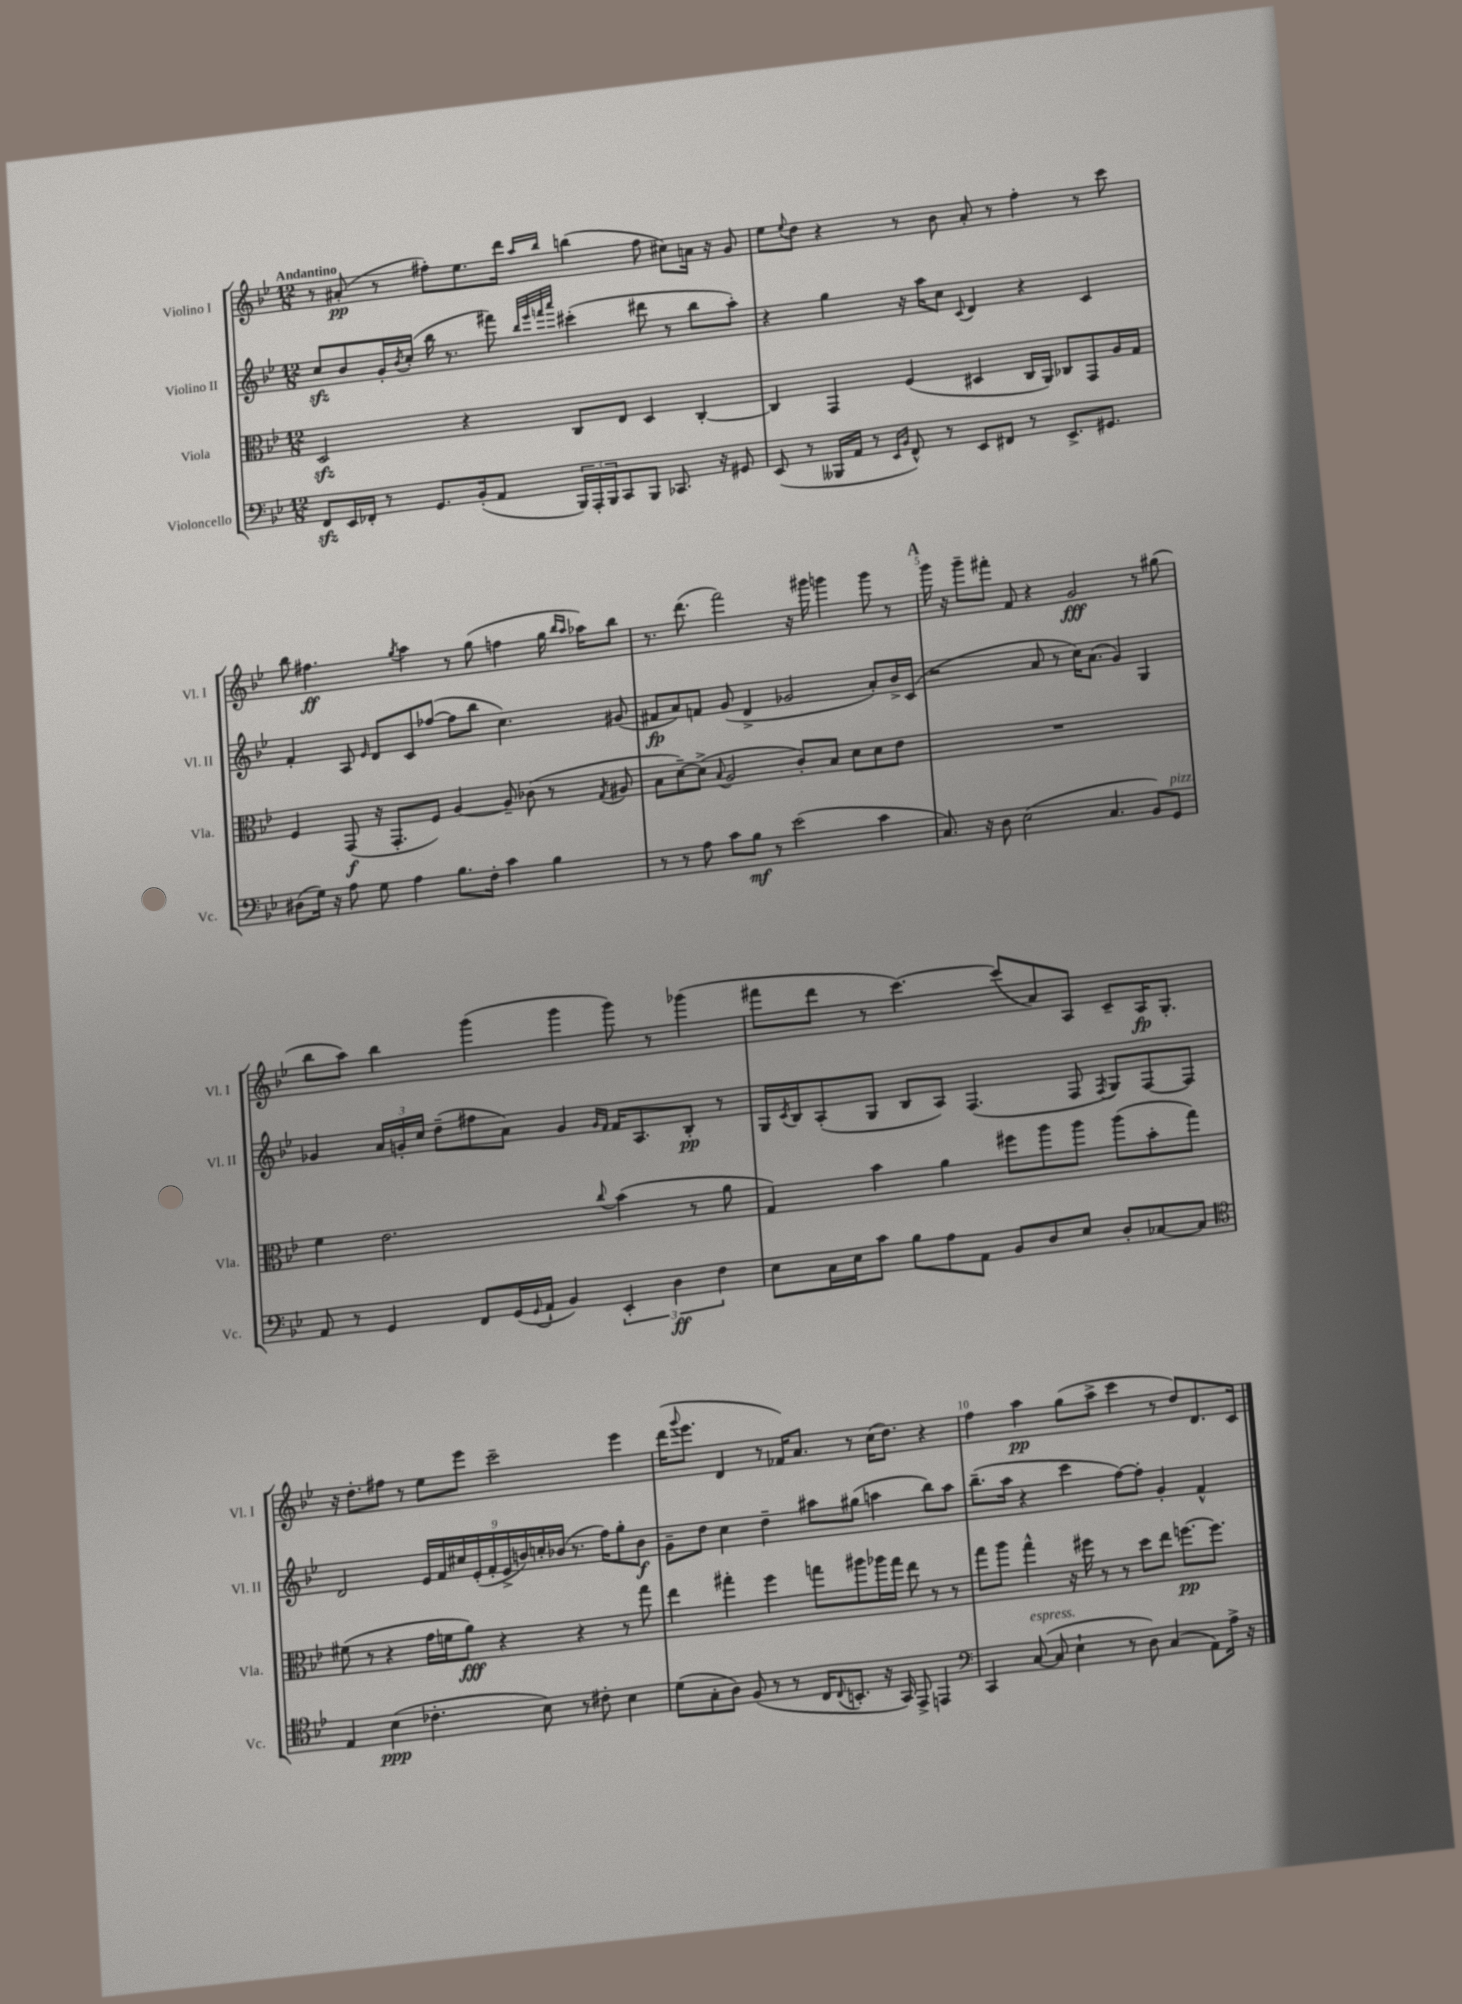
<<
\new StaffGroup <<
\new Staff = "s0" \with { instrumentName = "Violino I" shortInstrumentName = "Vl. I" } {
    \clef treble \key bes \major \numericTimeSignature \time 12/8 \tempo "Andantino"
    r8 ais'8-.\pp( r8 fis''8-.) ees''8. d'''16 \grace { a''16 bes''16 } b''4( fis''8 cis''8) a'16 r16 g'8 |
    ees''8 \appoggiatura { ees''8 } d''8 r4 r8 bes'8 a'8-. r8 f''4-. r8 c'''8 |
    bes''8 fis''4.\ff \acciaccatura { g''8 } a''4 r8 g''8( f''4 g''16 \grace { bes''16 a''16 } aes''16) bes''8 |
    r8. d'''8.( f'''2) r16 gis'''16 g'''4 g'''8 r8 |
    \mark \markup { \bold "A" } g'''16 r16 g'''8-- fis'''8-. f'8 r4 g'2\fff r8 gis''8( |
    bes''8 a''8) bes''4 g'''4( g'''4 g'''8) r8 ges'''4( |
    fis'''8 d'''8 r8 c'''4.~) c'''8( a'8) a8 c'8-- a16\fp g8.-. |
    r16 d''8.-. fis''8 r8 ees''8 ees'''8 c'''2-- ees'''4 |
    d'''16( \appoggiatura { g'''8 } ees'''8. d'4 r8 fes'16) a'8. r8 c''16( d''8.) r4 |
    f''4 a''4\pp g''8( a''8-> c'''4 r8 d''8) d'8. c'16 \bar "|." |
}
\new Staff = "s1" \with { instrumentName = "Violino II" shortInstrumentName = "Vl. II" } {
    \clef treble \key bes \major \numericTimeSignature \time 12/8
    c''8\sfz bes'8 g'16-. \acciaccatura { bes'8 } c''16-.( bes''16 r8. fis'''8) \grace { bes''32 ees'''32 f'''32 a'''32 } cis'''4-.( dis'''8 r8 bes''8 a''8-.) |
    r4 g''4 r16 a''16 c''8 \appoggiatura { c'8 } d'4 r4 c'4 |
    f'4-. a8 \grace { ees'16 } d'8 c'8 fes''8~( fes''8 bes''8 c''4.) gis'8( |
    fis'8\fp a'8) f'8 g'8( d'4-> ges'2 a'8-.) bes'16-> c'16( |
    \mark \markup { \bold "A" } r2 a'8 r8 c''16) a'8.( g'4) g4 |
    ges'4 \tuplet 3/2 { a'16 g'16-. c''16 } d''8--( fis''8 a'8) g'4 \grace { g'16 f'16 } f'16 a8. bes8-.\pp r8 |
    g16 \acciaccatura { c'8 } bes16 a8-.( g8 bes8 a8) f4.( f8 \acciaccatura { f8 } g8) f8~ f8 |
    d'2 \tuplet 9/8 { ees'16 f'16 cis''16 ees'16-.( f'16-. ees'16-> b'16) c''16-. bes'16( } r8. f''16) g''8-. bes'8\f |
    g'8-- d''8 c''4 d''4-- ais''8 gis''8( a''4 bes''8) a''8 |
    bes''8.--( a''16 r4 c'''4 f''8~) f''8-. g'4-. f'4-^ \bar "|." |
}
\new Staff = "s2" \with { instrumentName = "Viola" shortInstrumentName = "Vla." } {
    \clef alto \key bes \major \numericTimeSignature \time 12/8
    d2\sfz r4 c8 ees8 d4 c4~-. |
    c4 g,4 f4( dis4 c16 a,16) ces8 g,8 a16 g16 |
    f4 g,8\f( r16 g,8.-. f8) a4~ a8-- ces'8( r8 \acciaccatura { g8 } ais8 |
    bes8 d'8~--) d'8->( \appoggiatura { bes8 } a2 c'8-.) bes8 d'8 d'8 ees'8 |
    \mark \markup { \bold "A" } R1. |
    f'4 ees'2. \appoggiatura { c''8 } bes'4( r8 a'8 |
    g4) bes'4 a'4 fis''8 a''8 a''8 a''8( bes'8-. g''8) |
    fis'8( r8 r4 g'16 f'16 a'8\fff) r4 r4 r8 g''8 |
    ees''4 gis''4-. f''4 g''8 ais''8 aes''16 g''16 ees''8 r8 r8 |
    g''8 a''8 g''4-^ r16 fis''16 r8 r8 d''8 ees''8 f''8.~\pp f''8. \bar "|." |
}
\new Staff = "s3" \with { instrumentName = "Violoncello" shortInstrumentName = "Vc." } {
    \clef bass \key bes \major \numericTimeSignature \time 12/8
    f,8\sfz ees,16 fes,16-. r8 g,8. bes,16-.( a,8 \tuplet 3/2 { bes,,16) a,,16-. bes,,16 } c,8 bes,,8 ces,8. r16 gis,8 |
    ees,8( r8 beses,,16 a,16 r8 \grace { ees,16 bes,16 } f,8-^) r8 ees,8 fis,8 r8 ees,8.-> gis,8. |
    dis8( g16) r16 a8 g8 a4 bes8. f16-. c'4 bes4 |
    r8 r8 a8 c'8 bes8\mf r8 ees'2( c'4 |
    \mark \markup { \bold "A" } c8.) r16 d8 ees2( c4. bes,8) g,8^\markup { \italic "pizz." } |
    a,8 r8 g,4 f,8 g,16( \appoggiatura { g,8 } a,16-! bes,4) \tuplet 3/2 { ees,4-. d4\ff f4 } |
    ees8 c16 ees16 c'8 bes8 a8 a,8 bes,8 d8 ees8 d8-. ces8~ ces8 |
    \clef tenor ees4 bes4\ppp( ces'4.-. bes8) r8 cis'8-. bes4 |
    d'8( g8-. a8) f8( r8 r8 c16 \appoggiatura { c8 } b,8.-. r16 g,16) ees,8-> e,4 |
    \clef bass c,4 c8~^\markup { \italic "espress." }( c8 ees4-! r8 d8) c4( a,8) a16-> r16 \bar "|." |
}
>>
>>
\layout { \context { \Score \override BarNumber.break-visibility = ##(#f #t #t) barNumberVisibility = #(every-nth-bar-number-visible 5) } }
